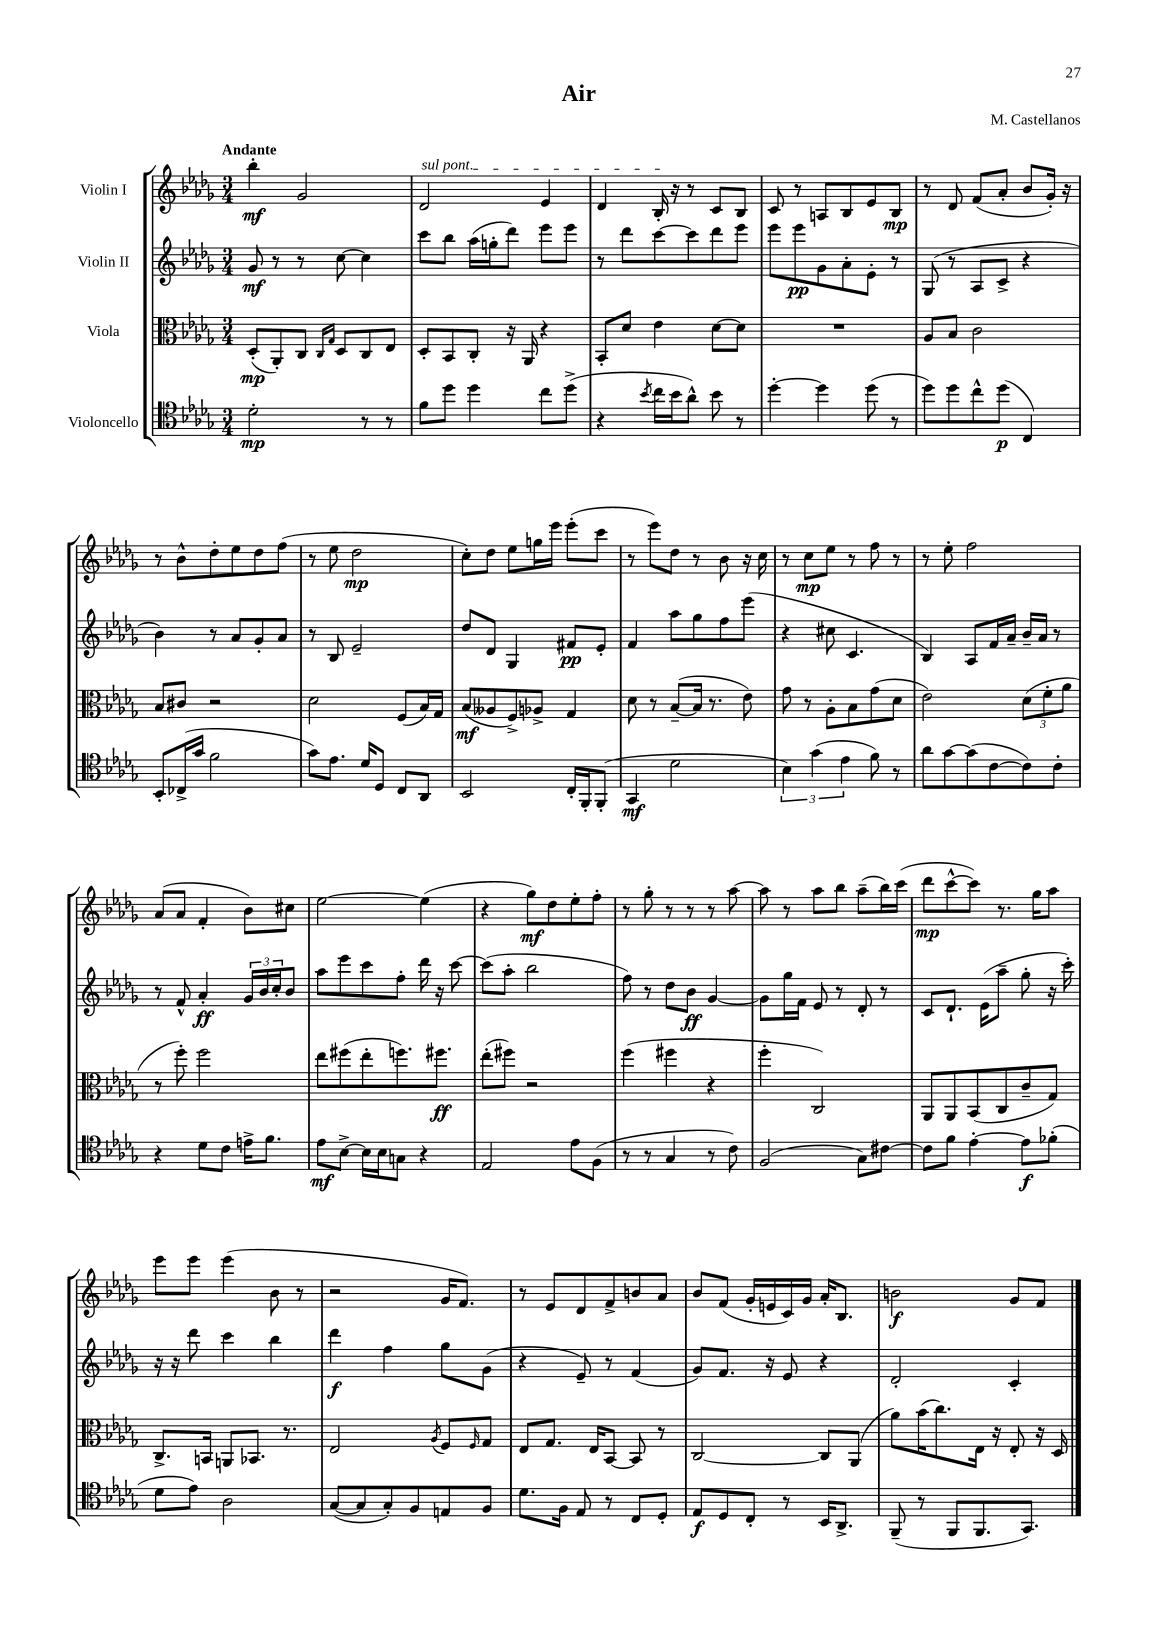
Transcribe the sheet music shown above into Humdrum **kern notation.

**kern	**kern	**kern	**kern
*staff4	*staff3	*staff2	*staff1
*clefC4	*clefC3	*clefG2	*clefG2
*k[b-e-a-d-g-]	*k[b-e-a-d-g-]	*k[b-e-a-d-g-]	*k[b-e-a-d-g-]
*M3/4	*M3/4	*M3/4	*M3/4
2d-'\	(8D-'/L	8g-/	4bb-'\
.	8AA-'/)	8r	.
.	8C/J	8r	2g-/
.	16qqC/LL	.	.
.	16qqG-/JJ	.	.
.	8D-/L	[8cc\	.
8r	8C/	4cc\]	.
8r	8E-/J	.	.
=	=	=	=
8f\L	8D-'/L	8ccc\L	2d-/
8dd-\J	8BB-/	8bb-\J	.
4dd-\	8C'/J	(16aa-\LL	.
.	.	16gg'\J	.
.	16r	8ddd-\J)	.
.	16AA-/	.	.
8cc\L	4r	8eee-\L	4e-/
(8dd-^\J	.	8eee-\J	.
=	=	=	=
4r	8BB-'/L	8r	4d-/
.	8d-/J	8ddd-\L	.
8qb-/	.	.	.
16cc\LL	4e-\	[8ccc\	16B-'/
16b-\J	.	.	16r
8a-^^\J)	.	8ccc\]	8r
8b-\	[8d-\L	8ddd-\	8c/L
8r	8d-\]J	8eee-\J	8B-/J
=	=	=	=
[4dd-'\	2.r	8eee-\L	8c/
.	.	8eee-\	8r
4dd-\]	.	8g-\	8A/L
.	.	8a-'\	8B-/
(8dd-\	.	8e-'\J	8e-/
8r	.	8r	8B-/J
=	=	=	=
8dd-\L)	8A-/L	(8G-/	8r
8dd-\	8B-/J	8r	8d-/
8cc^^\	2c\	8A-/L	(8f/L
(8dd-\J	.	8c^/J	8a-'/J
4C/)	.	4r	8b-/L
.	.	.	16g-'/Jk)
.	.	.	16r
=	=	=	=
8BB-'/L	8B-/L	4b-\)	8r
(16C-^/L	8c#/J	.	8b-^^\L
16g-/JJ	.	.	.
2f\	2r	8r	8dd-'\
.	.	8a-/L	8ee-\
.	.	8g-'/	8dd-\
.	.	8a-/J	(8ff\J
=	=	=	=
8g-\L)	2d-\	8r	8r
8.e-\J	.	8B-/	8ee-\
.	.	2e-~/	2dd-\
16d-/LK	.	.	.
8D-/J	.	.	.
8C/L	(8F/L	.	.
8AA-/J	16B-/L)	.	.
.	16G-/JJ	.	.
=	=	=	=
2BB-/	(8B-/L	8dd-/L	8cc'\L)
.	8A--/	8d-/J	8dd-\J
.	8F^/)	4G-/	8ee-\L
.	8A-^/J	.	16gg\L
.	.	.	16eee-\JJ
16C'/LL	4G-/	8f#/L	(8eee-'\L
16FF'/J	.	.	.
(8FF'/J	.	8e-'/J	8ccc\J
=	=	=	=
4GG-/	8d-\	4f/	8r
.	8r	.	8eee-\L)
2d-\	([8B-~/L	8aa-\L	8dd-\J
.	16B-/]Jk	8gg-\	8r
.	8.r	.	.
.	.	8ff\	8b-\
.	8e-\)	(8eee-\J	16r
.	.	.	16cc\
=	=	=	=
6B-\)	8g-\	4r	8r
.	8r	.	8cc\L
(6g-\	.	.	.
.	8A-'\L	8cc#\	8ee-\J
6e-\	.	.	.
.	8B-\	4.c/	8r
8f\)	(8g-\	.	8ff\
8r	8d-\J	.	8r
=	=	=	=
8a-\L	2e-\)	4B-/)	8r
[8g-\	.	.	8ee-'\
(8g-\]	.	8A-/L	2ff\
[8c\	.	16f/L	.
.	.	16a-~/JJ	.
8c\])	(12d-\L	16b-~/LL	.
.	.	16a-/JJ	.
.	12f'\	.	.
8c'\J	.	8r	.
.	12a-\J	.	.
=	=	=	=
4r	8r	8r	(8a-/L
.	8ff'\)	8f^^/	8a-/J
8d-\L	2ff\	4a-'/	4f'/
8c\J	.	.	.
16e^\LK	.	24g-/LL	8b-\L)
.	.	24b-/	.
8.f\J	.	.	.
.	.	24cc'/J	.
.	.	8b-/J	8cc#\J
=	=	=	=
8e-\L	8ee-\L	8aa-\L	[2ee-\
[8B-^\J	(8ff#\	8eee-\	.
16B-\]LL	8ee-'\	8ccc\	.
16B-\J	.	.	.
8G\J	8.ff\)	8ff'\J	.
4r	.	16ddd-\	(4ee-\]
.	8.ff#\J	16r	.
.	.	[8ccc\	.
=	=	=	=
2E-/	(8ee-'\L	(8ccc\]L	4r
.	8ff#\J)	8aa-'\J	.
.	2r	2bb-\	8gg-\L)
.	.	.	8dd-\
8e-\L	.	.	8ee-'\
(8F\J	.	.	8ff'\J
=	=	=	=
8r	(4ff\	8ff\)	8r
8r	.	8r	8gg-'\
4G-/	4ff#\	8dd-\L	8r
.	.	8b-\J	8r
8r	4r	[4g-/	8r
8c\)	.	.	[8aa-\
=	=	=	=
(2F/	4ff'\	8g-\]L	8aa-\]
.	.	16gg-\L	8r
.	.	16f\JJ	.
.	2C/)	8e-/	8aa-\L
.	.	8r	8bb-\J
8G-\L)	.	8d-'/	(8aa-~\L
[8c#\J	.	8r	16bb-\L)
.	.	.	(16ccc\JJ
=	=	=	=
8c#\]L	8AA-/L	8c/L	8ddd-\L
8f\J	8AA-/	8.d-`/J	[8ccc^^\
[4e-'\	(8BB-/	.	8ccc\]J)
.	.	(16e-\LK	.
.	8C/	8aa-~\J	8.r
8e-\]L	8c~/	8gg-'\	.
.	.	.	16gg-\LK
(8f-'\J	8G-/J)	16r	8aa-\J
.	.	16ccc'\)	.
=	=	=	=
8d-\L	8.C^/L	16r	8eee-\L
.	.	16r	.
8e-\J)	.	8ddd-\	8eee-\J
.	16BB/Jk	.	.
2A-\	8AA/L	4ccc\	(4eee-\
.	8.BB-/J	.	.
.	.	4bb-\	8b-\
.	8.r	.	.
.	.	.	8r
=	=	=	=
([8G-/L	2E-/	4ddd-\	2r
8G-/]	.	.	.
8G-'/)	.	4ff\	.
8F/	.	.	.
.	8qA-/	.	.
8E/	8F/L	8gg-\L	16g-/LK
.	.	.	8.f/J)
.	16qqF/	.	.
8F/J	8G-/J	(8g-\J	.
=	=	=	=
8.d-\L	8E-/L	4r	8r
.	8.G-/J	.	8e-/L
16F\Jk	.	.	.
8E-/	.	8e-~/)	8d-/
.	16E-/LK	.	.
8r	[8BB-/J	8r	8f^/
8C/L	8BB-/]	(4f/	8b/
8D-'/J	8r	.	8a-/J
=	=	=	=
8E-/L	[2C/	8g-/L)	8b-/L
8D-/	.	8.f/J	(8f/J
8C'/J	.	.	16g-'/LL
.	.	16r	16e/
8r	.	8e-/	16c/)
.	.	.	16g-/JJ
16BB-/LK	8C/]L	4r	16a-'/LK
8.AA-^/J	.	.	8.B-/J
.	(8AA-/J	.	.
=	=	=	=
(8FF~/	8a-\L)	2d-'/	2b\
8r	(16b-\K	.	.
.	8.cc\)	.	.
8FF/L	.	.	.
8.FF/	16E-\Jk	.	.
.	16r	.	.
.	8E-'/	4c'/	8g-/L
8.GG-/J)	.	.	.
.	16r	.	8f/J
.	16D-/	.	.
==	==	==	==
*-	*-	*-	*-
